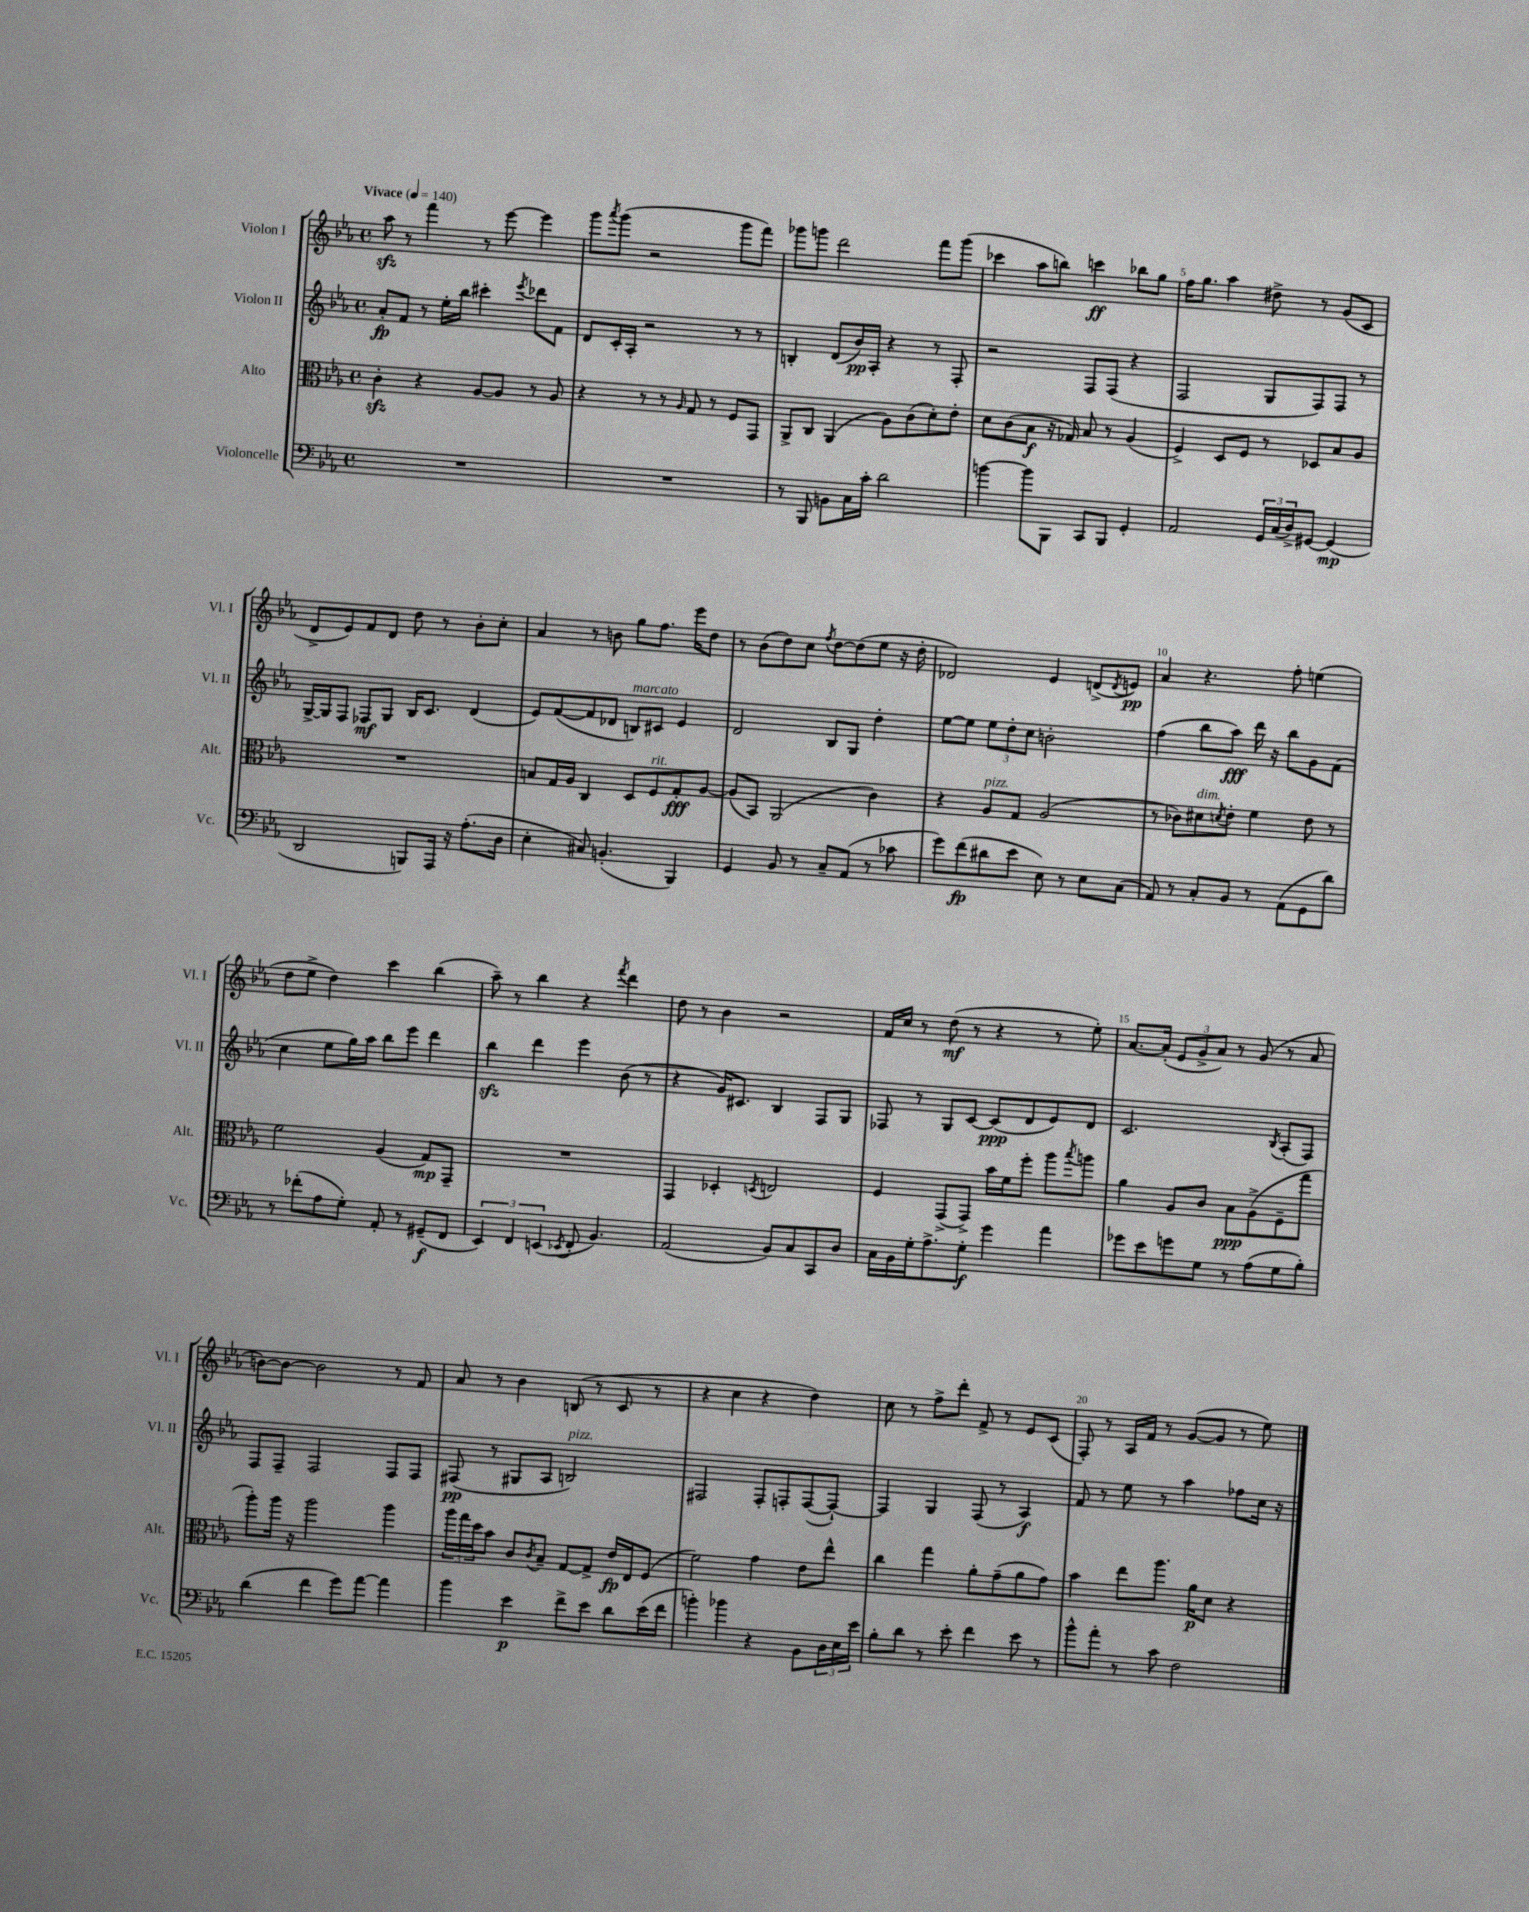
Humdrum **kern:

**kern	**dynam	**kern	**dynam	**kern	**dynam	**kern	**dynam
*part4	*part4	*part3	*part3	*part2	*part2	*part1	*part1
*staff4	*staff4	*staff3	*staff3	*staff2	*staff2	*staff1	*staff1
*I"Violoncelle	*	*I"Alto	*	*I"Violon II	*	*I"Violon I	*
*I'Vc.	*	*I'Alt.	*	*I'Vl. II	*	*I'Vl. I	*
*clefF4	*	*clefC3	*	*clefG2	*	*clefG2	*
*k[b-e-a-]	*	*k[b-e-a-]	*	*k[b-e-a-]	*	*k[b-e-a-]	*
*M4/4	*	*M4/4	*	*M4/4	*	*M4/4	*
*met(c)	*	*met(c)	*	*met(c)	*	*met(c)	*
*MM140	*	*MM140	*	*MM140	*	*MM140	*
=1	=1	=1	=1	=1	=1	=1	=1
!	!	!	!	!	!	!LO:TX:a:B:t=Vivace	!
1r	.	4czz'\	.	8a-'/L	fp	8aa-zz\	.
.	.	.	.	8f/J	.	8r	.
.	.	4r	.	8r	.	4fff\	.
.	.	.	.	16ee-'\LL	.	.	.
.	.	.	.	16bb-\JJ	.	.	.
.	.	[8A-/L	.	4ccc#X'\	.	8r	.
.	.	8A-/J]	.	.	.	[8eee-\	.
.	.	.	.	8qeee-/	.	.	.
.	.	8r	.	8ddd-X\L	.	4eee-\]	.
.	.	8A-/	.	8f\J	.	.	.
=2	=2	=2	=2	=2	=2	=2	=2
1r	.	4r	.	8d/L	.	8ggg\L	.
.	.	.	.	.	.	8qaaa-/	.
.	.	.	.	16c'/L	.	(8ggg\J	.
.	.	.	.	16A-'/JJ	.	.	.
.	.	8r	.	2r	.	2r	.
.	.	8r	.	.	.	.	.
.	.	16qqA-/	.	.	.	.	.
.	.	8G/	.	.	.	.	.
.	.	8r	.	.	.	.	.
.	.	8F/L	.	8r	.	8ggg\L	.
.	.	8GG/J	.	8r	.	8fff\J)	.
=3	=3	=3	=3	=3	=3	=3	=3
8r	.	8AA-^/L	.	4Bn'/	.	8ggg-X\L	.
8BBB-/	.	8C/J	.	.	.	8gggn\J	.
8BBn\L	.	(4AA-/	.	(8d/L	.	2ddd\	.
16C\L	.	.	.	16b-/L)	pp	.	.
16c'\JJ	.	.	.	16A-'/JJ	.	.	.
2d\	.	8A-\L)	.	4r	.	.	.
.	.	(8c\	.	.	.	.	.
.	.	8d'\)	.	8r	.	8fff\L	.
.	.	8e-'\J	.	8F'/	.	(8ggg\J	.
=4	=4	=4	=4	=4	=4	=4	=4
[4bn\	.	8d\L	.	2r	.	4ccc-X\	.
.	.	(8c\	.	.	.	.	.
8b\L]	.	8B-\J	f	.	.	8aa-\L	.
8BBB-\J	.	16r	.	.	.	8bbn\J)	.
.	.	16G-X/)	.	.	.	.	.
8CC/L	.	8B-/	.	8F/L	.	4cccn\	ff
8BBB-/J	.	8r	.	(8F/J	.	.	.
4GG'/	.	(4A-/	.	4r	.	8bb-X\L	.
.	.	.	.	.	.	8gg\J	.
=5	=5	=5	=5	=5	=5	=5	=5
2AA-/	.	4F^/)	.	2F/	.	16ff\KL	.
.	.	.	.	.	.	8.gg\J	.
.	.	8D/L	.	.	.	4aa-\	.
.	.	8F/J	.	.	.	.	.
24GG/LL	.	8r	.	8G/L	.	8dd#X^\	.
(24C/	.	.	.	.	.	.	.
24D^/J)	.	.	.	.	.	.	.
[8GG#X/J	.	8D-X/L	.	8F/)	.	8r	.
(4GG#/]	mp	8B-/	.	8F/J	.	(8g/L	.
.	.	8A-/J	.	8r	.	8c/J	.
!!LO:LB:g=z
=6	=6	=6	=6	=6	=6	=6	=6
2DD/	.	1r	.	[16G^/LL	.	8d^/L	.
.	.	.	.	16G/J]	.	.	.
.	.	.	.	8F/J	.	8e-/)	.
.	.	.	.	8F-X/L	mf	8f/	.
.	.	.	.	8G/J	.	8d/J	.
8BBBn/L)	.	.	.	16B-/KL	.	8dd\	.
.	.	.	.	8.c/J	.	.	.
16AAA-/Jk	.	.	.	.	.	8r	.
16r	.	.	.	.	.	.	.
(8.A-'\L	.	.	.	(4d/	.	8b-'\L	.
.	.	.	.	.	.	8cc'\J	.
16D\Jk	.	.	.	.	.	.	.
=7	=7	=7	=7	=7	=7	=7	=7
4E-'\	.	8Bn/L	.	8e-/L)	.	4a-/	.
.	.	16G/L	.	([8f/	.	.	.
.	.	16A-/JJ	.	.	.	.	.
8C#X/)	.	4C/	.	8f/]	.	8r	.
(4.BBn'/	.	.	.	8d-X/J	.	8bn\	.
!	!	!	!	!LO:TX:a:i:t=marcato	!	!	!
.	.	8D/L	.	8Bn/L)	.	8gg\L	.
!	!	!LO:TX:a:i:t=rit.	!	!	!	!	!
.	.	8F/	.	8c#X/J	.	8.ff\J	.
4BBB-/)	.	8G'/	fff	4e-/	.	.	.
.	.	.	.	.	.	16eee-\KL	.
.	.	[8A-/J	.	.	.	8dd\J	.
=8	=8	=8	=8	=8	=8	=8	=8
4GG/	.	(8A-/L]	.	2d/	.	8r	.
.	.	8BB-/J)	.	.	.	(8b-\L	.
8BB-/	.	(2AA-/	.	.	.	8dd\)	.
8r	.	.	.	.	.	8cc\J	.
.	.	.	.	.	.	8qff/	.
8C~/L	.	.	.	8B-/L	.	[8dd\L	.
(8AA-/J	.	.	.	8G/J	.	(8dd\]	.
8r	.	4c\)	.	4dd'\	.	8ee-\J	.
8c-X\	.	.	.	.	.	16r	.
.	.	.	.	.	.	16dd'\	.
=9	=9	=9	=9	=9	=9	=9	=9
8g\L)	.	4r	.	[8ee-\L	.	2d-X/)	.
(8f\	fp	.	.	8ee-\J]	.	.	.
!	!	!LO:TX:a:i:t=pizz.	!	!	!	!	!
8d#X\	.	8A-/L	.	12ee-\L	.	.	.
.	.	.	.	12dd'\	.	.	.
8e-\J	.	8G/J	.	.	.	.	.
.	.	.	.	12cc\J	.	.	.
8E-\)	.	(2A-/	.	2bn'\	.	4e-/	.
8r	.	.	.	.	.	.	.
8E-\L	.	.	.	.	.	(8dn^/L	.
.	.	.	.	.	.	8qd/	.
(8C\J	.	.	.	.	.	8en/J)	pp
=10	=10	=10	=10	=10	=10	=10	=10
8AA-/)	.	8r	.	(4ff\	.	4a-/	.
8r	.	8c-X\L)	.	.	.	.	.
!	!	!LO:TX:a:i:t=dim.	!	!	!	!	!
8C'/L	.	8d#X\	.	8bb-\L	.	4.r	.
.	.	8qdn/	.	.	.	.	.
8BB-/J	.	8e-'\J	.	8aa-\J)	fff	.	.
8r	.	4f\	.	16ddd\	.	.	.
.	.	.	.	16r	.	.	.
(8AA-\L	.	.	.	8bb-\L	.	8ff'\	.
8GG\	.	8e-\	.	8g\	.	(4een\	.
8d\J)	.	8r	.	(8f\J	.	.	.
!!LO:LB:g=z
=11	=11	=11	=11	=11	=11	=11	=11
8r	.	2f\	.	4cc\	.	8dd\L	.
(8f-X'\L	.	.	.	.	.	8ee-^\J	.
8A-\	.	.	.	8ee-\L	.	4dd\)	.
8G'\J)	.	.	.	16gg\L)	.	.	.
.	.	.	.	16aa-\JJ	.	.	.
8AA-'/	.	(4A-/	.	8bb-\L	.	4ccc\	.
8r	.	.	.	8eee-\J	.	.	.
(8GG#X~/L	f	8G/L)	mp	4ddd\	.	(4bb-\	.
8FF/J	.	8GG~/J	.	.	.	.	.
=12	=12	=12	=12	=12	=12	=12	=12
6EE-/)	.	1r	.	4bb-zz\	.	8aa-~\)	.
.	.	.	.	.	.	8r	.
6FF/	.	.	.	.	.	.	.
.	.	.	.	4ddd\	.	4bb-\	.
(6EEn/	.	.	.	.	.	.	.
8qEE-X/	.	.	.	.	.	.	.
8FF'/	.	.	.	4eee-\	.	4r	.
4.BB-/)	.	.	.	.	.	.	.
.	.	.	.	.	.	8qfff/	.
.	.	.	.	(8b-\	.	4ddd\	.
.	.	.	.	8r	.	.	.
=13	=13	=13	=13	=13	=13	=13	=13
(2AA-/	.	4GG/	.	4r	.	8dd\	.
.	.	.	.	.	.	8r	.
.	.	4D-X'/	.	16g/KL)	.	4b-\	.
.	.	.	.	8.c#X/J	.	.	.
.	.	8qDn/	.	.	.	.	.
8BB-/L)	.	2En/	.	4B-/	.	2r	.
8C/	.	.	.	.	.	.	.
8CC/	.	.	.	8F/L	.	.	.
8D/J	.	.	.	8G/J	.	.	.
=14	=14	=14	=14	=14	=14	=14	=14
16C\LL	.	4F/	.	8F-X/	.	16f/LL	.
16BB-\	.	.	.	.	.	16cc/JJ	.
16G'\J	.	.	.	8r	.	8r	.
8.A-^\	.	.	.	.	.	.	.
.	.	(8GG^/L	.	8G/L	.	(8dd\	mf
8G'\J	f	8GG^/J)	.	[8c/J	.	8r	.
4g\	.	16b-\LL	.	(8c/L]	ppp	4r	.
.	.	16f\J	.	.	.	.	.
.	.	8ff'\J	.	8d/	.	.	.
4a-\	.	8aa-\L	.	8e-/)	.	8r	.
.	.	8qbb-/	.	.	.	.	.
.	.	8aan\J	.	8d/J	.	8ee-'\)	.
=15	=15	=15	=15	=15	=15	=15	=15
8g-X\L	.	4a-\	.	2.c/	.	[8.a-/L	.
8e-\	.	.	.	.	.	.	.
.	.	.	.	.	.	(16a-'/Jk]	.
8gn\	.	8A-/L	.	.	.	12e-/L	.
.	.	.	.	.	.	12g^/	.
8G\J	.	8c/J	.	.	.	.	.
.	.	.	.	.	.	12a-/J)	.
8r	.	8B-\L	ppp	.	.	8r	.
(8A-\L	.	(8A-^\	.	.	.	(8g/	.
.	.	.	.	8qB-/	.	.	.
8G\	.	8F~\	.	(8A-'/L	.	8r	.
8B-'\J)	.	8gg\J	.	8F/J)	.	8a-/	.
!!LO:LB:g=z
=16	=16	=16	=16	=16	=16	=16	=16
(4d\	.	8aa-'\L)	.	8F/L	.	[8bn\L)	.
.	.	16aa-\Jk	.	8F~/J	.	8b\J_	.
.	.	16r	.	.	.	.	.
4f\	.	2aa-\	.	2F/	.	2b\]	.
8g\L)	.	.	.	.	.	.	.
[8a-\J	.	.	.	.	.	.	.
4a-\]	.	4aa-\	.	8F/L	.	8r	.
.	.	.	.	8F/J	.	8f/	.
=17	=17	=17	=17	=17	=17	=17	=17
4b-\	.	24aa-\LL	.	(8F#X/	pp	8a-/	.
.	.	24gg\	.	.	.	.	.
.	.	24dd\J	.	.	.	.	.
.	.	8b-\J	.	8r	.	8r	.
4e-\	p	8c/L	.	8G#X/L	.	4b-\	.
.	.	8qc/	.	.	.	.	.
.	.	8B-~/J	.	8A-/J	.	.	.
!	!	!	!	!LO:TX:a:i:t=pizz.	!	!	!
8f^\L	.	[8G/L	.	2Bn/)	.	(8Bn/	.
8e-\J	.	8G^/J]	.	.	.	8r	.
8d\L	.	16e-/LL	fp	.	.	8c/	.
.	.	16E-/J	.	.	.	.	.
(16e-\L	.	(8F/J	.	.	.	8r	.
16f\JJ	.	.	.	.	.	.	.
=18	=18	=18	=18	=18	=18	=18	=18
4bn'\)	.	2f\)	.	2F#X/	.	4r	.
4b-X\	.	.	.	.	.	4cc\	.
4r	.	4g\	.	8F#'/L	.	4r	.
.	.	.	.	8Fn'/	.	.	.
8BB-\L	.	8e-\L	.	([8F/	.	4dd\)	.
24D\L	.	8ee-^^\J	.	8F`/J_)	.	.	.
24E-\	.	.	.	.	.	.	.
24e-\JJ	.	.	.	.	.	.	.
=19	=19	=19	=19	=19	=19	=19	=19
8B-'\L	.	4cc\	.	4F/]	.	8cc\	.
8d\J	.	.	.	.	.	8r	.
8r	.	4gg\	.	4G/	.	8ff^\L	.
8e-'\	.	.	.	.	.	8ddd'\J	.
4f\	.	8a-'\L	.	(8F/	.	8f^/	.
.	.	(8g~\	.	8r	.	8r	.
8e-\	.	8a-\	.	4A-/)	f	8e-/L	.
8r	.	8g\J)	.	.	.	(8c/J	.
=20	=20	=20	=20	=20	=20	=20	=20
8b-^^\L	.	4b-\	.	8f/	.	8F'/)	.
8a-'\J	.	.	.	8r	.	8r	.
8r	.	8ee-\L	.	8ee-\	.	16A-/LL	.
.	.	.	.	.	.	16f/JJ	.
8c\	.	8.aa-\J	.	8r	.	8r	.
2F\	.	.	.	4aa-\	.	([8g/L	.
.	.	16a-\KL	p	.	.	.	.
.	.	8d\J	.	.	.	8g/J]	.
.	.	4r	.	8ff-X\L	.	8r	.
.	.	.	.	16cc\Jk	.	8ee-\)	.
.	.	.	.	16r	.	.	.
==	==	==	==	==	==	==	==
*-	*-	*-	*-	*-	*-	*-	*-
